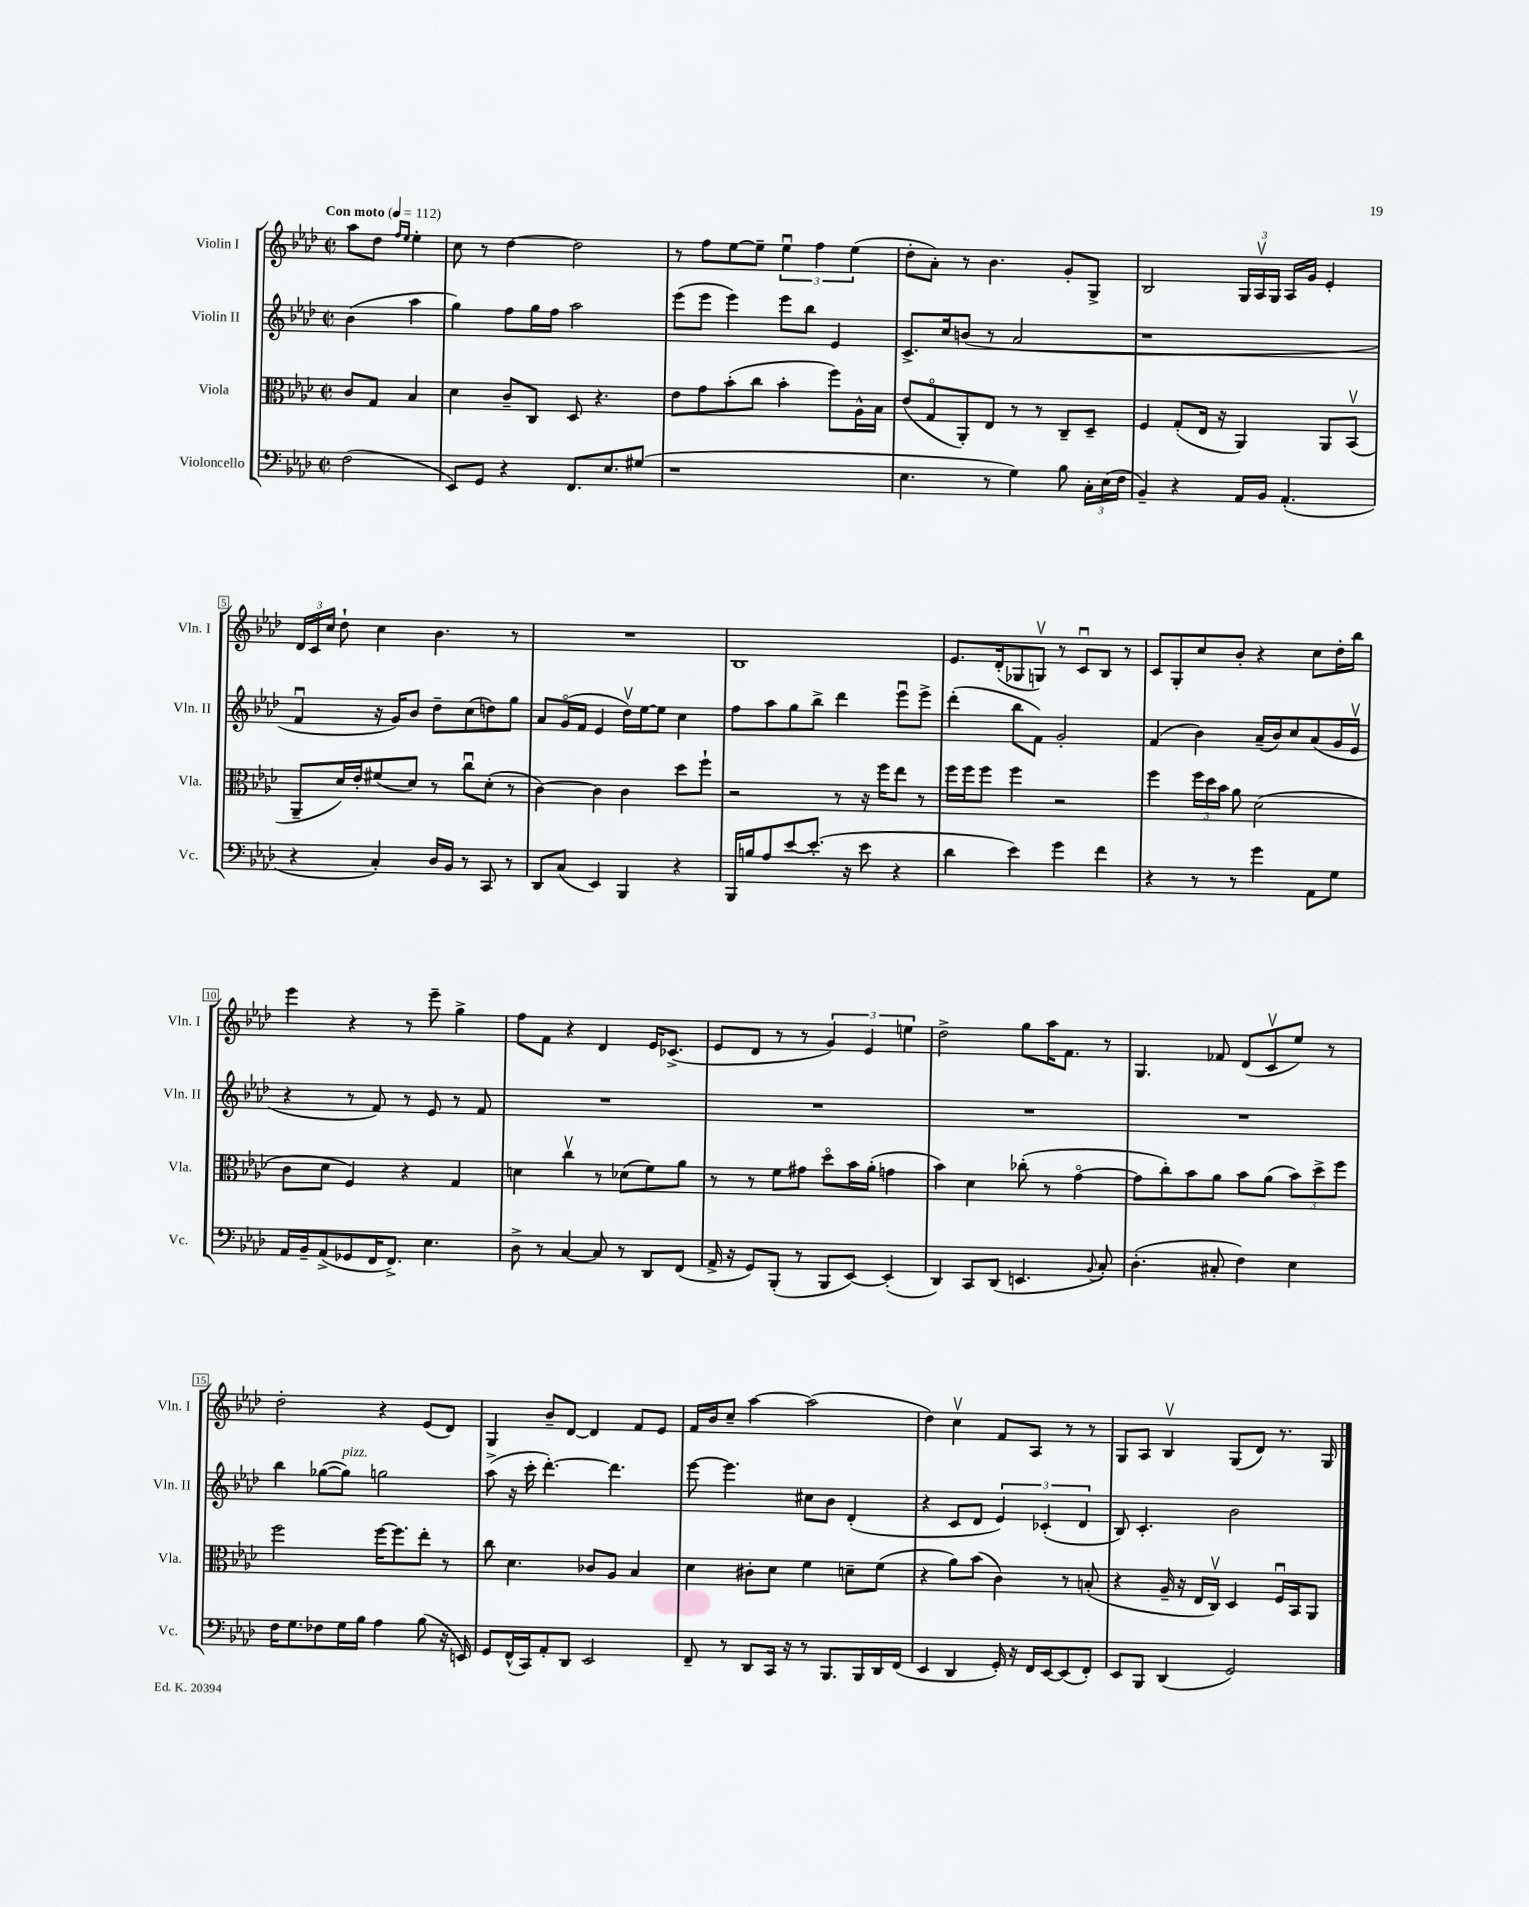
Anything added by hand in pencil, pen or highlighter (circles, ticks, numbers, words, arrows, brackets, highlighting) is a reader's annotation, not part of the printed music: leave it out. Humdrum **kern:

**kern	**kern	**kern	**kern
*staff4	*staff3	*staff2	*staff1
*clefF4	*clefC3	*clefG2	*clefG2
*k[b-e-a-d-]	*k[b-e-a-d-]	*k[b-e-a-d-]	*k[b-e-a-d-]
*M2/2	*M2/2	*M2/2	*M2/2
*met(c|)	*met(c|)	*met(c|)	*met(c|)
*MM112	*MM112	*MM112	*MM112
(2F	8c	(4b-	8aa-
.	8G	.	8dd-
.	.	.	16qqff
.	.	.	16qqee-
.	4B-	4aa-	4ee-'
=	=	=	=
8EE-)	4d-	4gg)	8cc
8GG	.	.	8r
4r	8c~	8ff	[4dd-
.	8C	16gg	.
.	.	16ff	.
8.FF	8D-	2aa-	2dd-]
.	4.r	.	.
8.E-	.	.	.
(8G#	.	.	.
=	=	=	=
1r	8e-	(8eee-	8r
.	8g	8eee-	8ff
.	(8b-'	4eee-)	[8ee-
.	8cc	.	8ee-~]
.	4b-'	8eee-	6ee-u
.	.	8bb-	.
.	.	.	6ff
.	8ff)	4e-	.
.	.	.	(6ee-
.	16A-^^	.	.
.	16B-	.	.
=	=	=	=
4.E-	(8e-	8.c^	8dd-'
.	8Go	.	8a-')
.	.	16cc	.
.	8AA-')	(8b	8r
8r	8E-	8r	4.b-
4G)	8r	2a-	.
.	8r	.	.
8B-	8C~	.	8g'
24C'	8D-~	.	8G^
(24E-	.	.	.
24F	.	.	.
=	=	=	=
4BB-~)	4F	1r	2B-
4r	(8G'	.	.
.	16E-	.	.
.	16r	.	.
16AA-	4AA-)	.	24G
.	.	.	24A-v
16BB-	.	.	.
.	.	.	24G
(4.AA-'	.	.	16A-
.	.	.	16g
.	8AA-	.	4e-'
.	(8BB-v	.	.
=	=	=	=
4r	8AA-~	4fu	24d-
.	.	.	24c
.	.	.	24cc
.	16d-)	.	8dd-`
.	16e-'	.	.
4C')	(8f#	16r	4cc
.	.	16g)	.
.	8d-)	8b-	.
16D-	8r	8dd-~	4.b-
16BB-	.	.	.
8r	8ccu	(8cc	.
8CC	(8d-'	8dd)	.
8r	8r	8gg	8r
=	=	=	=
8DD-	[4c)	8a-	1r
(8C	.	(16go	.
.	.	16f	.
4EE-)	4c]	4e-	.
4BBB-	4c	16dd-v)	.
.	.	[16ee-	.
.	.	8ee-]	.
4r	8dd-	4cc	.
.	8ff`	.	.
=	=	=	=
16BBB-	2r	8ff	1B-
16B	.	.	.
8A-	.	8aa-	.
[8e-	.	8gg	.
(8.e-']	.	8bb-^	.
.	8r	4ddd-	.
16r	.	.	.
8e-	16r	.	.
.	16ff	.	.
4r	8ee-	8eee-u	.
.	8r	8eee-^	.
=	=	=	=
4d-	16ff	(4ddd-'	8.e-
.	16ff	.	.
.	8ff	.	.
.	.	.	(16d-'
4e-)	4ff	8bb-	8G-
.	.	8f)	8Gv)
4g	2r	2g'	8r
.	.	.	8cu
4f	.	.	8B-
.	.	.	8r
=	=	=	=
4r	4ff	(4f	8c
.	.	.	8G'
8r	24ff	4b-)	8cc
.	24dd-	.	.
.	24b-	.	.
8r	8a-	.	8b-'
4g	(2d-	(16a-~	4r
.	.	16b-)	.
.	.	8cc	.
8AA-	.	(8a-	8cc
8G	.	16g	16dd-'
.	.	16e-v	16bb-
=	=	=	=
16AA-	8c	4r	4eee-
16BB-~	.	.	.
(8AA-^	8d-	.	.
8GG-	4F)	8r	4r
16FF	.	8f)	.
8.FF^)	.	.	.
.	4r	8r	8r
4.E-	.	8e-	8eee-~
.	4G	8r	4gg^
.	.	8f	.
=	=	=	=
8D-^	4d	1r	8ff
8r	.	.	8f
[4C	4ccv	.	4r
8C]	8r	.	4d-
8r	(8d-	.	.
8DD-	8f)	.	16e-
.	.	.	(8.c-^
(8FF	8a-	.	.
=	=	=	=
16AA-^	8r	1r	8e-
16r	.	.	.
8GG)	8r	.	8d-
(8BBB-'	8f	.	8r
8r	8g#	.	8r
8BBB-	8dd-o	.	6g)
[8EE-)	16b-	.	.
.	.	.	6e-
.	(16a-'	.	.
(4EE-']	4g	.	.
.	.	.	6ee
=	=	=	=
4DD-)	4b-)	1r	2dd-^
8CC	4d-	.	.
(8DD-	.	.	.
4.EE	(8cc-'	.	8gg
.	8r	.	16aa-
.	.	.	8.f
.	[4go	.	.
8qqBB-	.	.	.
8C')	.	.	8r
=	=	=	=
(4.D-'	8g]	1r	4.G
.	8cc')	.	.
.	8b-	.	.
8C#'	8a-	.	8f-
4F)	8b-	.	(8d-
.	(8a-	.	8cv
4E-	12b-)	.	8ee-)
.	12dd-^	.	.
.	.	.	8r
.	12ff	.	.
=	=	=	=
16F	2ff	4bb-	2dd-'
8.G	.	.	.
8F-	.	([8gg-	.
16G	.	8gg-])	.
16B-	.	.	.
4A-	[16ff	2gg	4r
.	8.ff]	.	.
(8B-	8ee-'	.	(8e-
16r	8r	.	8d-)
16EE)	.	.	.
=	=	=	=
8GG	8cc	(8aa-^	4G
(16FF^^	4.d-	16r	.
16CC)	.	16ccc'	.
8AA-'	.	[4.ddd-')	8b-~
8DD-	.	.	[8d-
2EE-	8c-	.	4d-]
.	8A-	4.ddd-]	.
.	4B-	.	8f
.	.	.	8e-
=	=	=	=
8FF~	4d-	[8eee-	16f
.	.	.	16b-
8r	.	4.eee-]	8cc~
8DD-	8c#'	.	[4aa-
16CC	8d-	.	.
16r	.	.	.
8r	4f	8cc#	(2aa-]
8.BBB-	.	8b-	.
.	8d~	(4d-'	.
16BBB-	.	.	.
16DD-	(8f	.	.
(16FF	.	.	.
=	=	=	=
4EE-	4r	4r	4dd-)
4DD-	8a-)	8c	4ccv
.	(8b-	8d-	.
16GG')	4c)	6e-)	8f
16r	.	.	.
16FF	.	.	8A-
.	.	(6c-'	.
[16EE-	.	.	.
(8EE-]	8r	.	8r
.	.	6d-	.
8FF')	(8B'	.	8r
=	=	=	=
8EE-	4r	8B-)	8G
8BBB-	.	4.c'	8A-
(4DD-	16A-~	.	4B-v
.	16r	.	.
.	16E-	.	.
.	16Cv)	.	.
2GG)	4D-	2b-	(8G
.	.	.	8d-)
.	16Fu	.	8.r
.	16BB-	.	.
.	8AA-	.	.
.	.	.	16G
==	==	==	==
*-	*-	*-	*-
